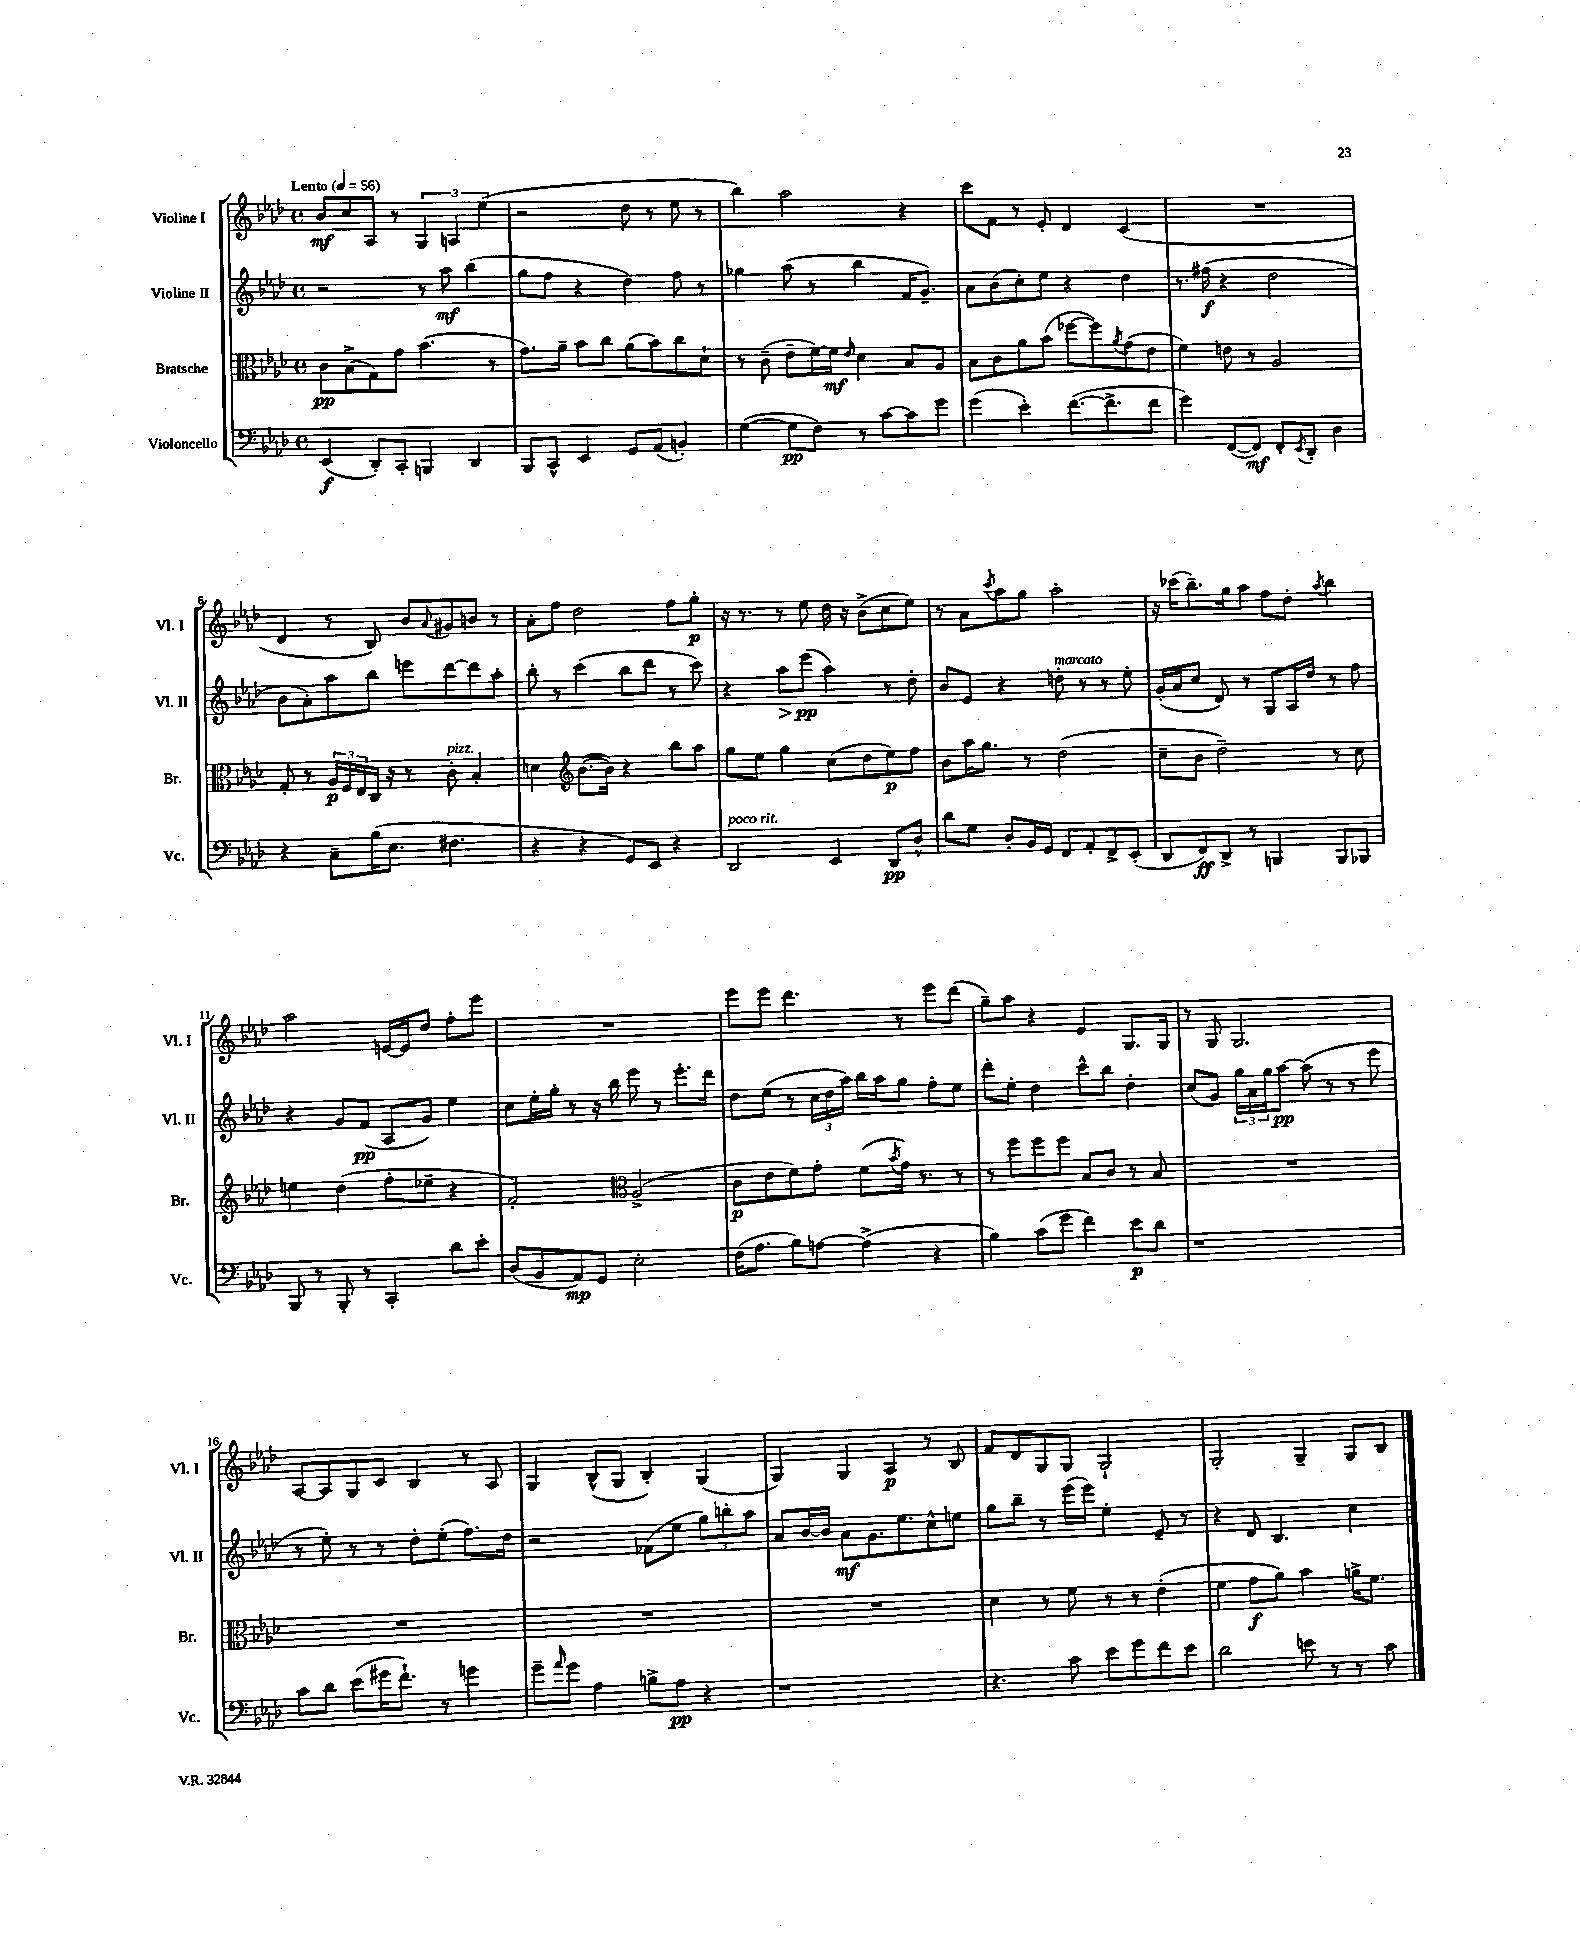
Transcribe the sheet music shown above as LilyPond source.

<<
\new StaffGroup <<
\new Staff = "s0" \with { instrumentName = "Violine I" shortInstrumentName = "Vl. I" } {
    \clef treble \key aes \major \defaultTimeSignature \time 4/4 \tempo "Lento" 4 = 56
    bes'8\mf c''8 aes8 r8 \tuplet 3/2 { g4 a4 ees''4( } |
    r2 des''8 r8 ees''8 r8 |
    bes''4) aes''2 r4 |
    c'''8 f'8 r8 ees'8-. des'4 c'4( |
    R1 |
    des'4 r8 bes8) bes'8 \appoggiatura { aes'8 } gis'8 b'8 r8 |
    aes'8-. f''8 des''2 f''8 g''8-.\p |
    r16 r8. r8 ees''8 des''16 r16 bes'8->( c''8 ees''8) |
    r8 aes'8 \acciaccatura { c'''8 } aes''8 g''8 aes''2-. |
    r16 ces'''16( bes''8.--) g''16 aes''8 f''8 des''8-. \acciaccatura { aes''8 } bes''4 |
    aes''2 e'16~ e'16 des''8 f''8-. ees'''8 |
    R1 |
    ees'''8 ees'''8 des'''4. r8 ees'''8 des'''8( |
    g''8--) aes''8 r4 ees'4 g8. g16 |
    r8 g8 g2. |
    aes8~ aes8 g8 c'8 bes4 r8 aes8 |
    g4 bes8-^( g8 bes4-.) g4( |
    g4) g4 aes4\p r8 bes8 |
    f'8 des'8 g8 g8 g2-! |
    g2-. g4-- g8 bes8 \bar "|." |
}
\new Staff = "s1" \with { instrumentName = "Violine II" shortInstrumentName = "Vl. II" } {
    \clef treble \key aes \major \defaultTimeSignature \time 4/4
    r2 r8 aes''8\mf bes''4( |
    g''8 f''8 r4 des''4) f''8 r8 |
    ges''4 aes''8( r8 bes''4 f'16 g'8.--) |
    aes'8 bes'8( c''8-.) ees''8 r4 des''4 |
    r8. fis''16\f( r4 des''2 |
    bes'8 aes'8-.) aes''8 bes''8 e'''8 des'''8~ des'''8 aes''8-. |
    bes''8-. r8 c'''4( bes''8 des'''8 r8 c'''8) |
    r4 aes''8\> ees'''8\pp\!( aes''4) r8 des''8-. |
    bes'8 ees'8 r4 d''8-.^\markup { \italic "marcato" } r8 r8 ees''8-. |
    g'16-.( aes'16 c''8 des'8) r8 g8 aes16 des''16 r8 f''8 |
    r4 g'8 f'8\pp( aes8 g'8) ees''4 |
    c''8 ees''16-. g''16-. r8 r16 bes''16 ees'''8 r8 ees'''8.-. des'''16 |
    des''8 ees''8( r8 \tuplet 3/2 { c''16 des''16 aes''16) } bes''16 aes''16 g''8 f''8-. ees''8 |
    des'''8-. ees''8-. des''4 c'''8-^ bes''8 des''4-. |
    c''8( g'8) \tuplet 3/2 { g''16 aes'16 g''16 } aes''8~\pp aes''8( r8 r8 ees'''8 |
    r8 ees''8-.) r8 r8 des''8-. ees''8-.( f''8.) des''16 |
    r2 fes'8( ees''8 \tuplet 3/2 { g''8) b''8-. aes''8 } |
    aes'8 bes'16~ bes'16 aes'8\mf g'8. ees''8. c''8-^ e''8 |
    g''8 bes''8-- r8 ees'''16( ees'''16) ees''4-. ees'8-- r8 |
    r4 des'8 bes4. c''4 \bar "|." |
}
\new Staff = "s2" \with { instrumentName = "Bratsche" shortInstrumentName = "Br." } {
    \clef alto \key aes \major \defaultTimeSignature \time 4/4
    c'8\pp bes8->( g8) g'8 bes'4.( r8 |
    g'8.) aes'16-- bes'8 c''8 aes'8( bes'8) c''8 des'8-! |
    r8 c'8--( ees'8-- f'16~) f'16\mf \grace { ees'16 } des'4 bes8 aes8 |
    bes8 c'8 aes'8 bes'8( fes''8~ fes''8) \acciaccatura { aes'8 } g'8( ees'8 |
    f'4) e'8 r8 aes2 |
    g8-. r8 \tuplet 3/2 { aes16\p f16 ees16 } c16 r16 r8 c'8-.^\markup { \italic "pizz." } bes4-. |
    d'4 \clef treble bes'8.~( bes'16) r4 bes''8 aes''8 |
    g''8 ees''8 g''4 c''8( des''8 ees''8\p) f''8 |
    bes'8 aes''16 g''8. r8 des''2( |
    c''8-- bes'8 des''2--) r8 c''8 |
    e''4 des''4( f''8-. ees''8-- r4 |
    f'2-.) \clef alto aes2->( |
    c'8\p ees'8 f'8) g'8-. f'8( \acciaccatura { bes'8 } g'16) r8. r8 |
    r8 f''8 f''8 f''8 bes8 c'8 r8 bes8 |
    R1 |
    R1 |
    R1 |
    R1 |
    des'4 r8 f'8 r8 r8 ees'4-.( |
    f'4 g'8\f aes'8) bes'4 a'16-> f'8. \bar "|." |
}
\new Staff = "s3" \with { instrumentName = "Violoncello" shortInstrumentName = "Vc." } {
    \clef bass \key aes \major \defaultTimeSignature \time 4/4
    ees,4\f( des,8-.) c,8-. b,,4 des,4 |
    bes,,8 c,8-^ ees,4 g,8 aes,8( b,4-.) |
    g4~( g8\pp f8) r8 c'8~ c'8 g'8 |
    g'4( ees'4-.) f'8.~( f'8.-> f'8 |
    g'4) f,8~( f,8\mf) f,8-. \acciaccatura { ees,8 } des,8-. des4 |
    r4 c8-- bes16( ees8. fis4. |
    r4 r4 g,8) ees,8 r4 |
    des,2^\markup { \italic "poco rit." } ees,4 des,8\pp des8-^ |
    des'8 g8 des8-. bes,16 g,16 f,8 aes,8-. f,8-> ees,8-.( |
    des,8 f,8\ff) des,8-> r8 b,,4 b,,8 bes,,8 |
    bes,,8 r8 bes,,8-. r8 c,4-. des'8 ees'8-. |
    des8( bes,8 aes,8\mp) g,8 ees2-. |
    f16( aes8. bes8) a8~ a4->( r4 |
    bes4) c'8( g'8 f'4) ees'8\p des'8 |
    r1 |
    c'8 des'8 ees'8( gis'16 f'8.-!) r8 g'4 |
    g'8-- \grace { aes'16 } g'8 aes4 b8-> aes8\pp r4 |
    r1 |
    r4. c'8 ees'8 g'8 f'8 ees'8 |
    des'2 e'8 r8 r8 c'8 \bar "|." |
}
>>
>>
